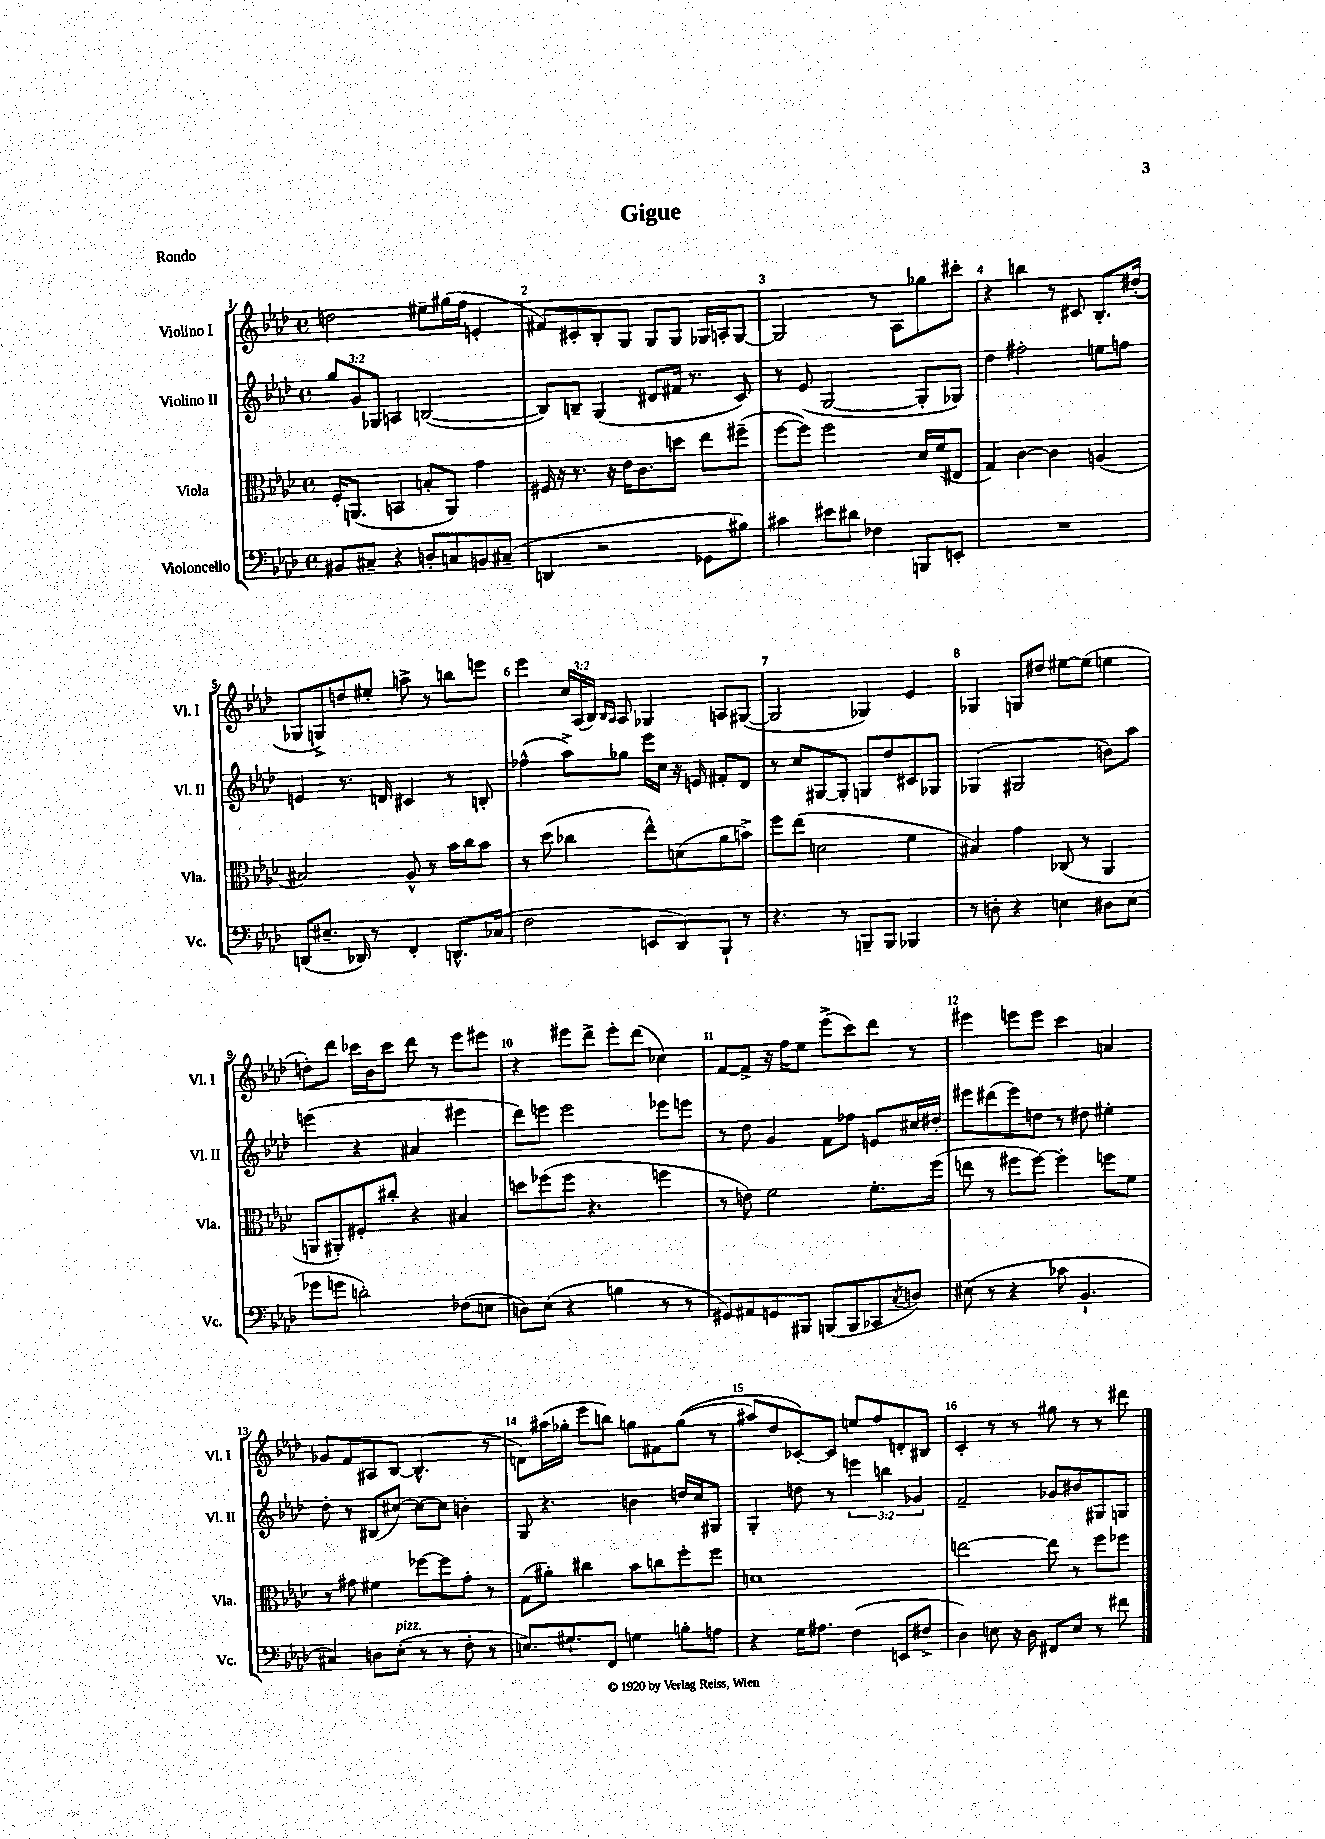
\header { title = "Gigue" piece = "Rondo" }
<<
\new StaffGroup <<
\new Staff = "s0" \with { instrumentName = "Violino I" shortInstrumentName = "Vl. I" } {
    \clef treble \key aes \major \defaultTimeSignature \time 4/4 \override Staff.TupletNumber.text = #tuplet-number::calc-fraction-text
    d''2 eis''8-- gis''16( f''16 e'4-. |
    fis'8) cis'8-. bes8-. g8 g8 g8 ges16 a16-. ges8~ |
    ges2 r8 aes8 ges''8 cis'''8-. |
    r4 b''4 r8 cis'8 bes8.-. dis''16-.( |
    ges8 g8->) d''8 eis''8-. a''8-> r8 b''8 e'''8 |
    ees'''4 \tuplet 3/2 { c''16 aes16( bes16) } \grace { bes16 aes16 } aes8 ges4 a8 gis8~( |
    gis2 ges4) ees'4 |
    ges4 g8 dis''8 eis''8~ eis''8( e''4 |
    d''8-.) des'''8 ces'''16 bes'16 ces'''8 des'''8 r8 ees'''8 eis'''8 |
    r4 eis'''8 des'''8-> eis'''8-. des'''8( ces''4) |
    f'8~ f'8-> r16 f''16 ees''8 ees'''8->( c'''8) des'''8 r8 |
    eis'''4 e'''8 e'''8 c'''4 a'4 |
    ges'8 f'8 ais8 bes8~ bes4.-^( r8 |
    d'8) ais''16( ges''16-. ees'''8 b''8) g''8 fis'8 g''8(\( r8 |
    ais''8) des''8 ces'8~-.\) ces'8 e''8 f''8 d'8-. bis8 |
    c'4-. r8 r8 gis''8 r8 r8 dis'''8 \bar "|." |
}
\new Staff = "s1" \with { instrumentName = "Violino II" shortInstrumentName = "Vl. II" } {
    \clef treble \key aes \major \defaultTimeSignature \time 4/4 \override Staff.TupletNumber.text = #tuplet-number::calc-fraction-text
    \tuplet 3/2 { g''8 g'8 ges8 } a4 b2~( |
    b8) b8-- g4( dis'8 fis'16 r8. c'8) |
    r8 ees'8( g2~ g8-. ges8) |
    des''4 fis''2-. e''8 f''8 |
    e'4 r8. d'16 cis'4 r8 b8-. |
    fes''4-^( aes''8->) ges''8 ees'''16 c''16 r16 e'16 fis'8-. des'8 |
    r8 c''8 gis8~ gis8-. g8 des''8 cis'8 ges8 |
    ges4( gis2 b'8) aes''8 |
    e'''4( r4 ais'4 eis'''4 |
    des'''8) e'''8 e'''2 ees'''8 e'''8 |
    r8 des''8 g'4 f'8 fes''8 e'8 cis''16 dis''16-. |
    eis'''8 dis'''8( eis'''8) d''8 r8 dis''8 eis''4-. |
    des''8-. r8 bis8( cis''8~) cis''8~ cis''8 b'4-. |
    g8 r4. b'4 d''16 c''16 gis8 |
    g4-. d''8 r8 \tuplet 3/2 { e'''4 b''4 ges'4 } |
    f'2-- ges'8 bis'8 gis8 g8 \bar "|." |
}
\new Staff = "s2" \with { instrumentName = "Viola" shortInstrumentName = "Vla." } {
    \clef alto \key aes \major \defaultTimeSignature \time 4/4
    f16-. a,8.( b,4 b8-. a,8) g'4 |
    fis16 r16 r8. r16 ees'16 c'8. d''8 ees''8 fis''8--( |
    f''8~ f''8) f''2 des'16 f'16( eis8 |
    g4) c'4~ c'4 a4( |
    bis2) aes8-^ r8 bes'16 c''16 bes'8 |
    r8 des''8( ces''4 ees''8-^) d'8( aes'8 b'8->) |
    f''8 ees''8( d'2 f'4 |
    bis4) g'4 ces8( r8 aes,4 |
    a,8 ais,8-.) fis8-. cis''8-. r4 bis4 |
    d''8 fes''8( fes''8 r4. f''4 |
    r8 e'8) f'2 f'8.-. f''16( |
    e''8 r8 fis''8 fis''8~) fis''4-. f''8 f'8 |
    r8 gis'8 fis'4 fes''8~ fes''8 gis'8-. r8 |
    g8( ais'8-.) cis''4 bes'8 c''8 f''8-. f''8 |
    d'1 |
    e''2~ e''8 r8 f''8 fes''8 \bar "|." |
}
\new Staff = "s3" \with { instrumentName = "Violoncello" shortInstrumentName = "Vc." } {
    \clef bass \key aes \major \defaultTimeSignature \time 4/4
    bis,8 cis8-- r4 d8-. c8 b,8 cis8--( |
    d,4 r2 ges,8 bis8) |
    cis'4 eis'8 dis'8 fes4 b,,8 e,8-. |
    R1 |
    d,8( eis8.-- des,16) r8 f,4-. d,8.-^ ces16( |
    f2 e,8 des,8) bes,,8-! r8 |
    r4. r8 b,,8-- b,,8 bes,,4 |
    r8 d8-. r4 e4 dis8 e8( |
    ges'8 g'8 d'2-.) fes8( e8 |
    d8) ees8( r4 b4 r8 r8 |
    gis,8) ais,8 g,8 bis,,8 b,,8( b,,8 ces,8 \acciaccatura { c8 } d8) |
    eis8( r8 r4 ces'8 bes,4.-! |
    cis4) d8 ees8-.^\markup { \italic "pizz." }( r8 r8 f8-. r8 |
    e8.) gis8.-! f,8 g4 b8-. a8 |
    r4 g16 ais8. f4( e,8 fis8-> |
    des4) e8 r16 des16 fis,8 e8 r8 fis'8 \bar "|." |
}
>>
>>
\layout { \context { \Score \override BarNumber.break-visibility = ##(#f #t #t) barNumberVisibility = #all-bar-numbers-visible } }
